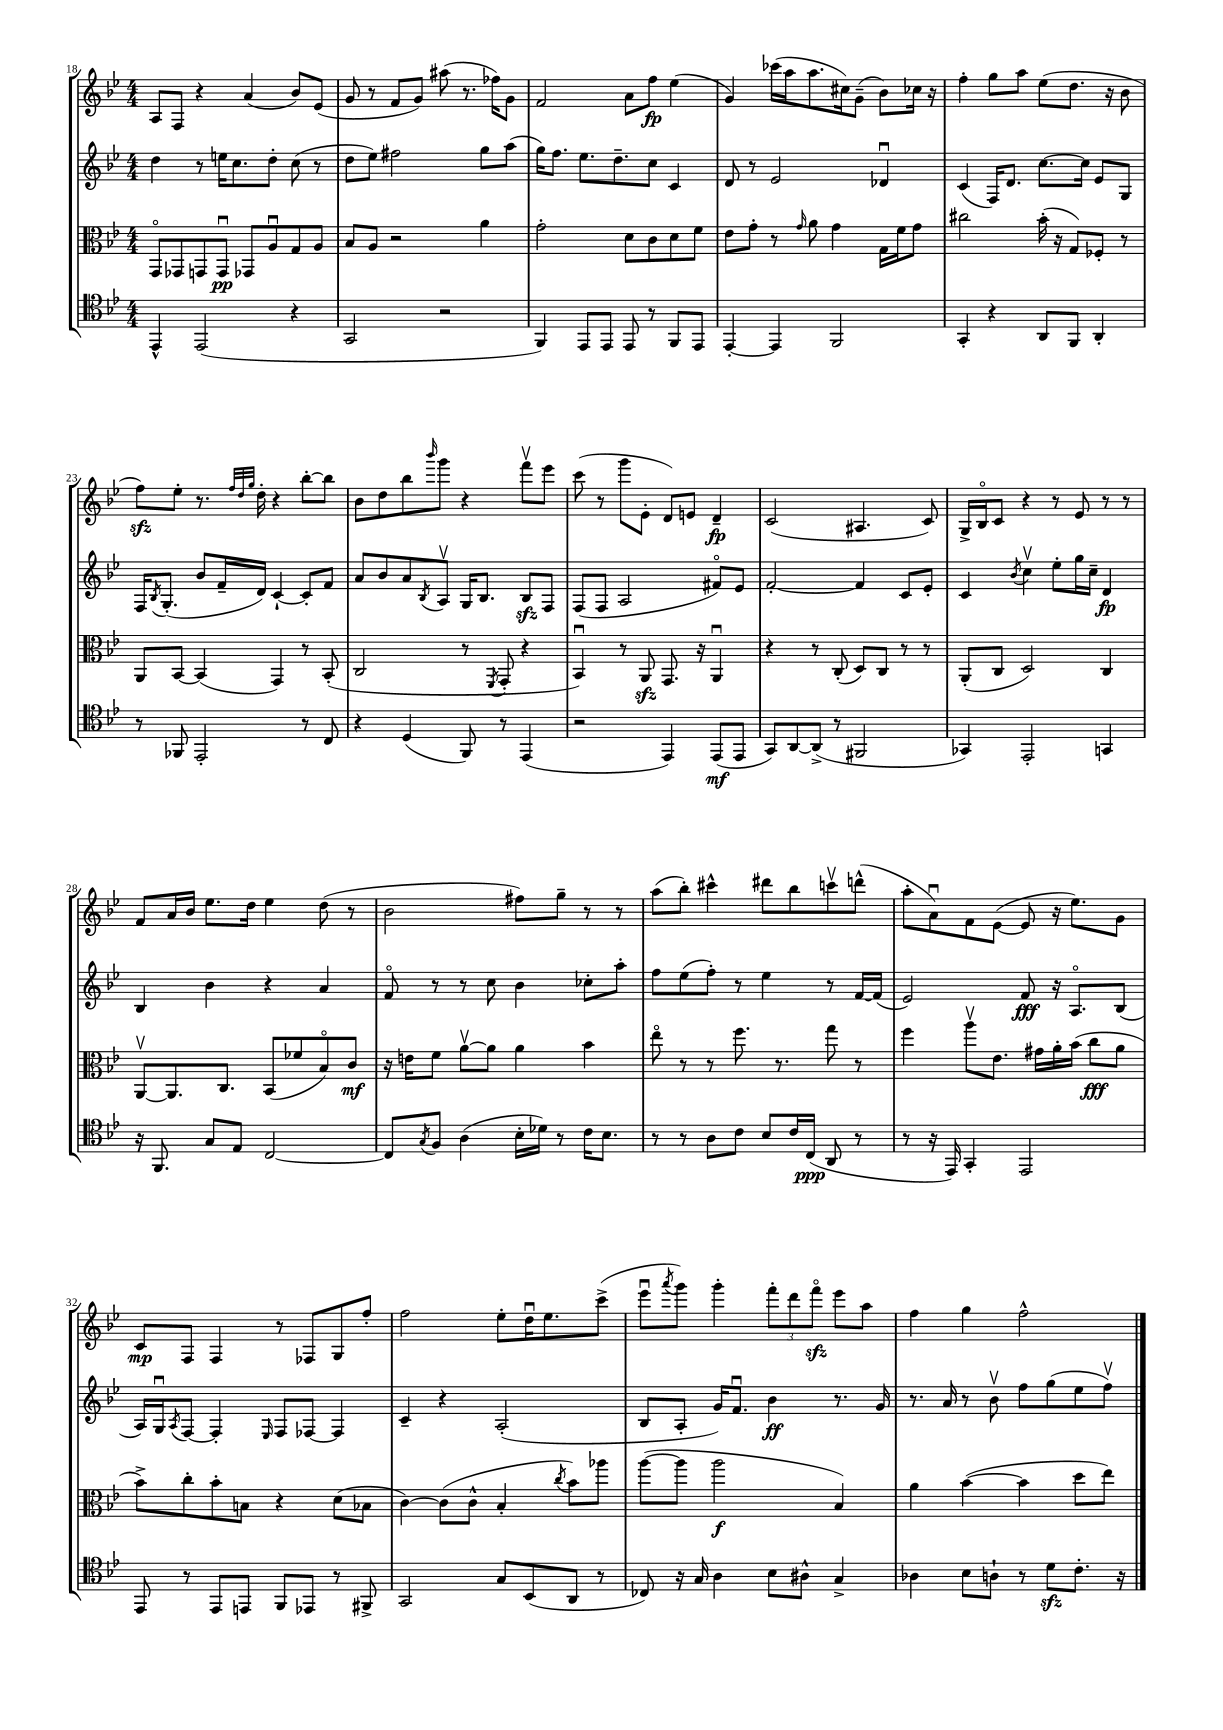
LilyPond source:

<<
\new StaffGroup <<
\new Staff = "s0" {
    \clef treble \key bes \major \numericTimeSignature \time 4/4
    a8 f8 r4 a'4( bes'8) ees'8( |
    g'8 r8 f'8 g'8) ais''8( r8. fes''16) g'8 |
    f'2 a'8 f''8\fp ees''4( |
    g'4) ces'''16( a''16 a''8. cis''16) g'8--( bes'8) ces''16 r16 |
    f''4-. g''8 a''8 ees''8( d''8. r16 bes'8 |
    f''8\sfz) ees''8-. r8. \grace { f''32 d''32 g''32 } d''16-. r4 bes''8~-. bes''8 |
    bes'8 d''8 bes''8 \grace { bes'''16 } g'''8 r4 f'''8\upbow ees'''8 |
    c'''8( r8 g'''8 ees'8-. d'8) e'8 d'4--\fp |
    c'2( ais4. c'8) |
    g16-> bes16\flageolet c'8 r4 r8 ees'8 r8 r8 |
    f'8 a'16 bes'16 ees''8. d''16 ees''4 d''8( r8 |
    bes'2 fis''8) g''8-- r8 r8 |
    a''8( bes''8-.) cis'''4-^ dis'''8 bes''8 c'''8\upbow d'''8-^( |
    a''8-. a'8\downbow) f'8 ees'8~( ees'8 r16 ees''8.) g'8 |
    c'8\mp f8 f4 r8 fes8 g8 f''8-. |
    f''2 ees''8-. d''16\downbow ees''8. c'''8->( |
    ees'''8\downbow \acciaccatura { a'''8 } g'''8) g'''4-. \tuplet 3/2 { f'''8-. d'''8 f'''8\flageolet\sfz } ees'''8 a''8 |
    f''4 g''4 f''2-^ \bar "|." |
}
\new Staff = "s1" {
    \clef treble \key bes \major \numericTimeSignature \time 4/4
    d''4 r8 e''16 c''8. d''8-. c''8( r8 |
    d''8 ees''8) fis''2 g''8 a''8( |
    g''16) f''8. ees''8. d''8.-- c''8 c'4 |
    d'8 r8 ees'2 des'4\downbow |
    c'4( f16) d'8. c''8.~ c''16 ees'8 g8 |
    f16 \acciaccatura { bes8 } g8.-.( bes'8 f'16-- d'16) c'4~-! c'8-. f'8 |
    a'8 bes'8 a'8 \acciaccatura { bes8 } a8\upbow g16 bes8. bes8\sfz f8 |
    f8( f8 a2 fis'8\flageolet) ees'8 |
    f'2~-. f'4 c'8 ees'8-. |
    c'4 \acciaccatura { bes'8 } c''4\upbow ees''8-. g''16 c''16-- d'4\fp |
    bes4 bes'4 r4 a'4 |
    f'8\flageolet r8 r8 c''8 bes'4 ces''8-. a''8-. |
    f''8 ees''8( f''8-.) r8 ees''4 r8 f'16~ f'16( |
    ees'2) f'8\fff r16 a8.\flageolet bes8( |
    a16) g16\downbow \acciaccatura { a8 } f8~ f4-. \grace { ees16 } f8 fes8~ fes4 |
    c'4-- r4 a2-.( |
    bes8 a8-. g'16) f'8.\downbow bes'4\ff r8. g'16 |
    r8. a'16 r8 bes'8\upbow f''8 g''8( ees''8 f''8\upbow) \bar "|." |
}
\new Staff = "s2" {
    \clef alto \key bes \major \numericTimeSignature \time 4/4
    g,8\flageolet ges,8 g,8 g,8\downbow\pp ges,8 a8\downbow g8 a8 |
    bes8 a8 r2 a'4 |
    g'2-. d'8 c'8 d'8 f'8 |
    ees'8 g'8-. r8 \grace { g'16 } a'8 g'4 g16 f'16 g'8 |
    cis''2 bes'16-.( r16 g8) fes8-. r8 |
    a,8 bes,8~ bes,4( g,4) r8 bes,8-.( |
    c2 r8 \acciaccatura { f,8 } g,8-. r4 |
    bes,4\downbow) r8 a,8\sfz g,8. r16 a,4\downbow |
    r4 r8 c8-.( d8) c8 r8 r8 |
    a,8-.( c8 d2) c4 |
    a,8~\upbow a,8. c8. bes,8( fes'8 bes8\flageolet) c'8\mf |
    r16 e'16 f'8 a'8~\upbow a'8 a'4 bes'4 |
    ees''8\flageolet r8 r8 f''8. r8. g''8 r8 |
    f''4 a''8\upbow ees'8. gis'16 a'16-. bes'16( c''8\fff a'8 |
    bes'8->) c''8-. bes'8-. b8 r4 d'8( bes8 |
    c'4~) c'8( c'8-^ bes4-. \acciaccatura { c''8 } bes'8) aes''8 |
    a''8~( a''8 a''2\f bes4) |
    a'4 bes'4~( bes'4 d''8 ees''8) \bar "|." |
}
\new Staff = "s3" {
    \clef tenor \key bes \major \numericTimeSignature \time 4/4
    ees,4-^ ees,2( r4 |
    g,2 r2 |
    f,4) ees,8 ees,8 ees,8 r8 f,8 ees,8 |
    ees,4~-. ees,4 f,2 |
    g,4-. r4 a,8 f,8 a,4-. |
    r8 fes,8 ees,2-. r8 c8 |
    r4 d4( f,8) r8 ees,4( |
    r2 ees,4) ees,8\mf( ees,8 |
    g,8) a,8~ a,8->( r8 fis,2 |
    ges,4) ees,2-. g,4 |
    r16 f,8. g8 ees8 c2~ |
    c8 \acciaccatura { g8 } f8 a4( bes16-. des'16) r8 c'16 bes8. |
    r8 r8 a8 c'8 bes8 c'16 c16\ppp( a,8 r8 |
    r8 r16 ees,16) g,4-. ees,2 |
    ees,8 r8 ees,8 e,8 f,8 ees,8 r8 fis,8-> |
    g,2 g8 bes,8( a,8 r8 |
    ces8) r16 g16 a4 bes8 ais8-^ g4-> |
    aes4 bes8 a8-! r8 d'8\sfz c'8.-. r16 \bar "|." |
}
>>
>>
\layout { \context { \Score currentBarNumber = #18 } }
